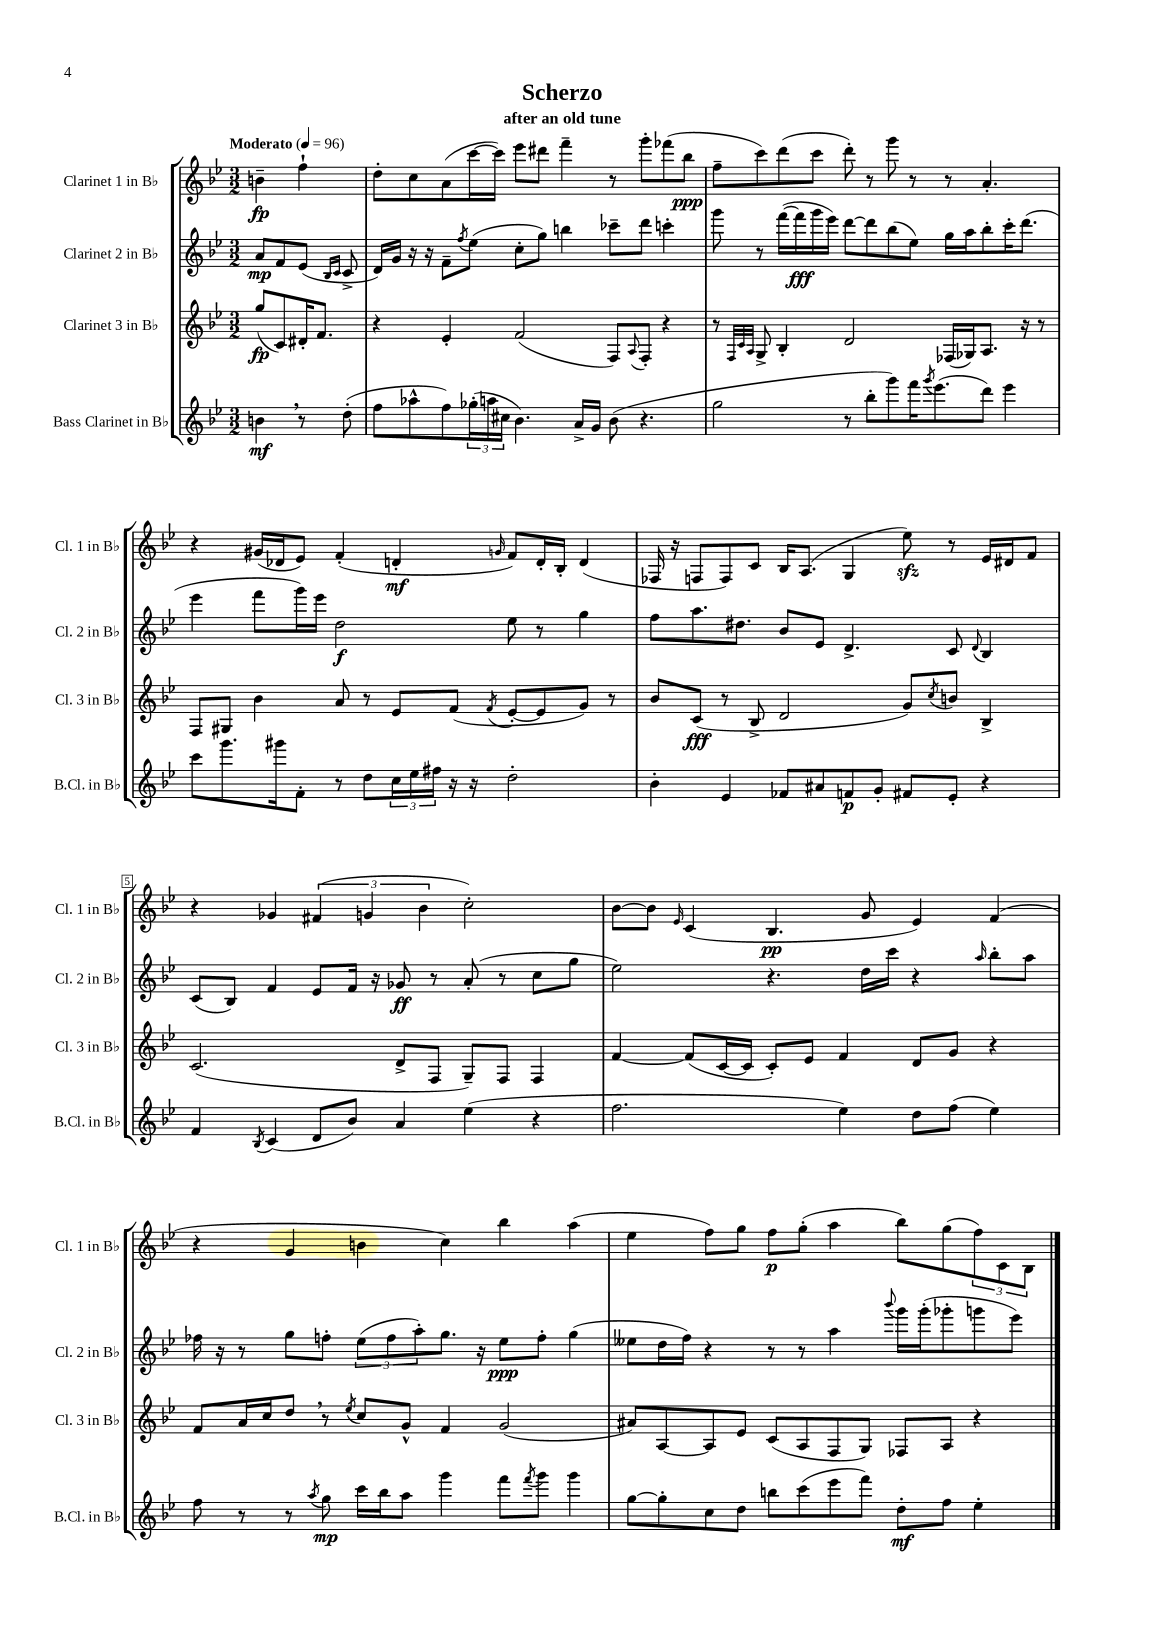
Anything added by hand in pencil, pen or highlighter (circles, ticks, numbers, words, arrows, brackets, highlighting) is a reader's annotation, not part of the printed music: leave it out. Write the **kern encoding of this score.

**kern	**kern	**kern	**kern
*staff4	*staff3	*staff2	*staff1
*clefG2	*clefG2	*clefG2	*clefG2
*k[b-e-]	*k[b-e-]	*k[b-e-]	*k[b-e-]
*M3/2	*M3/2	*M3/2	*M3/2
*MM96	*MM96	*MM96	*MM96
4b	(8gg	8a	4b~
.	8c)	8f	.
8r	16d#'	(8e-	4ff`
.	8.f	.	.
.	.	16qqB-	.
.	.	16qqc	.
(8dd'	.	8c^	.
=	=	=	=
8ff	4r	16d)	8dd'
.	.	16g	.
8aa-^^	.	16r	8cc
.	.	16r	.
8ff)	4e-'	8f~	(8a
.	.	8qff	.
(24gg-'	.	(8ee-	[16ccc
24aa	.	.	.
.	.	.	16ccc])
24cc#	.	.	.
4.b-)	(2f	8cc'	8eee-
.	.	8gg)	8ddd#
.	.	4bb	4fff~
16a^	.	.	.
16g	.	.	.
(8b-	8F)	8ccc-~	8r
.	8qqA	.	.
4.r	8F'	8ddd	8ggg'
.	4r	4ccc'	(8fff-
.	.	.	8bb-
=	=	=	=
2gg	8r	8ggg	8ff~
.	32qqF	.	.
.	32qqc	.	.
.	32qqA	.	.
.	8G^	8r	8ccc)
.	4B-'	([16fff	(8ddd
.	.	16fff]	.
.	.	16ggg	8ccc
.	.	16eee-)	.
8r	2d	[8ddd	8ddd')
8bb-'	.	8ddd]	8r
8ggg)	.	(8bb-	8ggg
16fff	.	8ee-)	8r
8qggg	.	.	.
(8.eee-	.	.	.
.	(16F-	16gg	8r
.	16G-)	16aa	.
8ddd)	8.A	8bb-'	4.a'
4eee-	.	16ccc'	.
.	16r	(8.ddd	.
.	8r	.	.
=	=	=	=
8ccc	8F	4eee-	4r
8.ggg	8G#	.	.
.	4b-	8fff	(16g#
16ggg#	.	.	16d-
8f'	.	16ggg)	8e-)
.	.	16eee-	.
8r	8a	2dd	(4f'
8dd	8r	.	.
24cc	8e-	.	4d'
24ee-	.	.	.
24ff#	.	.	.
16r	(8f	.	.
16r	.	.	.
.	8qf	.	16qqg
2dd'	[8e-'	8ee-	8f)
.	8e-]	8r	16d'
.	.	.	16B-'
.	8g)	4gg	(4d
.	8r	.	.
=	=	=	=
4b-'	8b-	8ff	16F-
.	.	.	16r
.	(8c	8.aa	8F
4e-	8r	.	8F)
.	.	8.dd#	.
.	8B-^	.	8c
8f-	2d	8b-	16B-
.	.	.	(8.A
8a#	.	8e-	.
8f	.	4.d^	4G
8g'	.	.	.
8f#	8g)	.	8ee-)
.	8qcc	.	.
8e-'	8b	8c	8r
.	.	8qqd	.
4r	4B-^	4B-	16e-
.	.	.	16d#
.	.	.	8f
=	=	=	=
4f	(2.c	(8c	4r
.	.	8B-)	.
8qB-	.	.	.
(4c	.	4f	4g-
8d	.	8e-	(6f#
8b-)	.	16f	.
.	.	.	6g
.	.	16r	.
4a	8d^	8g-	.
.	.	.	6b-
.	8F	8r	.
(4ee-	8G~)	(8a'	2cc')
.	8F	8r	.
4r	4F	8cc	.
.	.	8gg	.
=	=	=	=
2.ff	[4f	2ee-)	[8b-
.	.	.	8b-]
.	.	.	16qqe-
.	(8f]	.	(4c
.	[16c	.	.
.	16c]	.	.
.	8c')	4.r	4.B-
.	8e-	.	.
4ee-)	4f	.	.
.	.	16dd	8g
.	.	16ccc	.
8dd	8d	4r	4e-)
(8ff	8g	.	.
.	.	16qqaa	.
4ee-)	4r	8bb-'	(4f
.	.	8aa	.
=	=	=	=
8ff	8f	16ff-	4r
.	.	16r	.
8r	16a	8r	.
.	16cc	.	.
8r	8dd	8gg	4g
8qaa	.	.	.
8gg	8r	8ff'	.
.	8qee-	.	.
16ccc	8cc	(12ee-	4b
16bb-	.	.	.
.	.	12ff	.
8aa	8g^^	.	.
.	.	12aa')	.
4ggg	4f	8.gg	4cc)
.	.	16r	.
8fff	(2g	8ee-	4bb-
8qfff	.	.	.
8ggg	.	8ff'	.
4ggg	.	(4gg	(4aa
=	=	=	=
[8gg	8a#)	8ee--	4ee-
8gg']	[8A	16dd	.
.	.	16ff)	.
8cc	8A]	4r	8ff)
8dd	8e-	.	8gg
8bb	(8c	8r	8ff
(8ccc	8A	8r	(8gg'
8eee-	8F	4aa	4aa
8fff)	8G)	.	.
.	.	8qqbbb-	.
8dd'	8F-	16ggg	8bb-)
.	.	(16ggg'	.
8ff	8A	8ggg-'	(8gg
4ee-'	4r	8ggg	12ff)
.	.	.	12c
.	.	8eee-)	.
.	.	.	12B-
==	==	==	==
*-	*-	*-	*-
